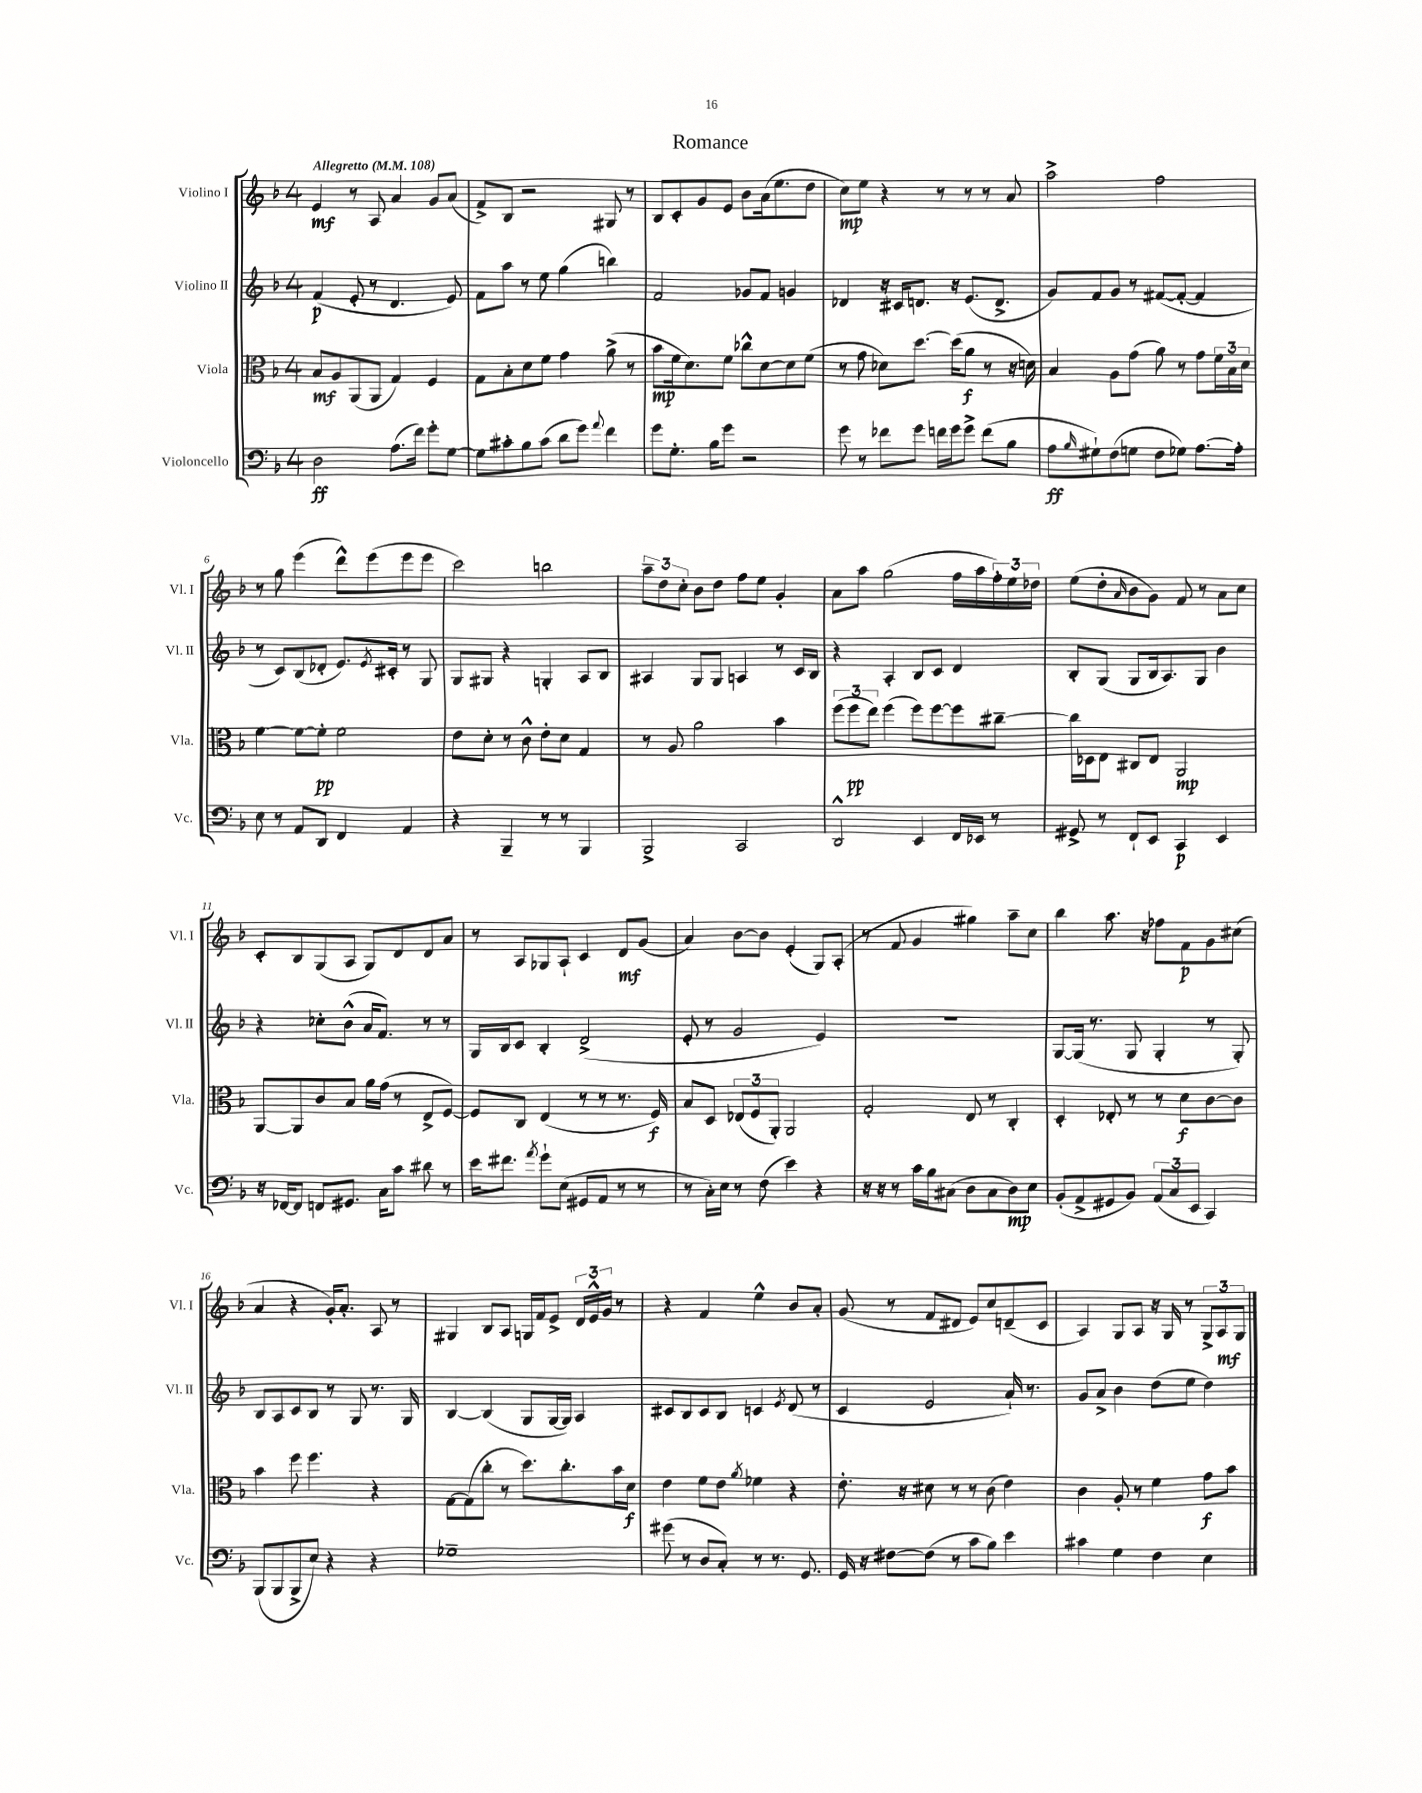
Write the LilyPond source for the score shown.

\header { title = "Romance" }
<<
\new StaffGroup <<
\new Staff = "s0" \with { instrumentName = "Violino I" shortInstrumentName = "Vl. I" } {
    \clef treble \key f \major \once \override Staff.TimeSignature.style = #'single-digit \time 4/4 \tempo "Allegretto" 4 = 108
    e'4\mf r8 a8 a'4 g'8 a'8( |
    f'8->) bes8 r2 gis8 r8 |
    bes8 c'8-. g'8 e'8 bes'8 a'16( e''8. d''8 |
    c''8\mp) e''8 r4 r8 r8 r8 a'8 |
    a''2-> f''2 |
    r8 g''8 e'''4( d'''8-^) e'''8( e'''8 e'''8 |
    c'''2) b''2 |
    \tuplet 3/2 { a''8-- d''8 c''8-. } bes'8 d''8 f''8 e''8 g'4-. |
    a'8 a''8 g''2( f''16 a''16 \tuplet 3/2 { f''16-.) e''16 des''16 } |
    e''8( d''8-. \grace { a'16 } bes'8 g'8) f'8 r8 a'8 c''8 |
    c'8-. bes8 g8( a8 g8) d'8 d'8 a'8 |
    r8 a8 ges8 a8-! c'4 d'8\mf g'8( |
    a'4) bes'8~ bes'8 e'4-.( g8) a8-.( |
    r8 f'8 g'4 gis''4) a''8-- c''8 |
    bes''4 a''8. r16 fes''8 f'8\p g'8 cis''8( |
    a'4 r4 g'16-.) a'8.-. a8 r8 |
    gis4 bes8 a8 g16 f'16 e'8-> \tuplet 3/2 { d'16 e'16-^ g'16 } r8 |
    r4 f'4 e''4-^ bes'8 a'8-. |
    g'8( r8 f'8 dis'8 e'8) c''8 d'8--( c'8 |
    a4) g8 a8 r16 g16 r8 \tuplet 3/2 { g8-> a8\mf g8 } \bar "|." |
}
\new Staff = "s1" \with { instrumentName = "Violino II" shortInstrumentName = "Vl. II" } {
    \clef treble \key f \major \once \override Staff.TimeSignature.style = #'single-digit \time 4/4
    f'4\p( e'8-. r8 d'4. e'8) |
    f'8 a''8 r8 e''8 g''4( b''4) |
    f'2 ges'8 f'8 g'4 |
    des'4 r16 cis'16 d'8. r16 e'8.( d'8.-> |
    g'8) f'8 g'8 r8 fis'8~( fis'8~-. fis'4 |
    r8 c'8) bes8( des'8-. e'8.) \acciaccatura { e'8 } cis'16-. r8 g8 |
    g8 gis8 r4 g4-. a8 bes8 |
    ais4 g8 g8 a4 r8 c'16 bes16 |
    r4 a4-. bes8 c'8 d'4 |
    bes8-. g8( g8 bes16 a8.) g8 bes'4 |
    r4 ces''8-. bes'8-^( a'16 f'8.) r8 r8 |
    g16 bes16 c'8 bes4-. d'2->( |
    e'8-. r8 g'2 e'4) |
    R1 |
    g8~ g16( r8. g8 g4-. r8 g8-.) |
    bes8 a8 c'8 bes8 r8 g8 r8. g16 |
    bes4~ bes4( g8 g16~ g16) a4 |
    cis'8 bes8 cis'8 bes8 c'4 \acciaccatura { e'8 } d'8( r8 |
    c'4 e'2 a'16-!) r8. |
    g'8 a'8-> bes'4 d''8( e''8 d''4) \bar "|." |
}
\new Staff = "s2" \with { instrumentName = "Viola" shortInstrumentName = "Vla." } {
    \clef alto \key f \major \once \override Staff.TimeSignature.style = #'single-digit \time 4/4
    bes8\mf a8 a,8( a,8 g4) f4 |
    g8 bes8-. d'8 f'8 g'4 a'8->( r8 |
    bes'8\mp f'16 d'8.) f'8 ces''8-^ d'8~ d'8 f'8( |
    r8 g'8 des'8) d''8.~ d''16( a'8\f r8 r16 d'16) |
    bes4 a8 g'8( a'8) r8 g'8 \tuplet 3/2 { f'16 bes16 d'16 } |
    f'4~ f'8~ f'8-.\pp f'2 |
    e'8 d'8-. r8 c'8-^ e'8-. d'8 g4 |
    r8 a8 a'2 bes'4 |
    \tuplet 3/2 { f''8( f''8\pp e''8) } f''4( f''8) f''8~ f''8 cis''8~-- |
    cis''16 des16 e8 cis8 e8 a,2\mp |
    a,8~ a,8 c'8 bes8 a'16 g'16( r8 e8-> f8~) |
    f8 c8 e4( r8 r8 r8. f16\f) |
    bes8 d8 \tuplet 3/2 { ees8( f8 a,8-.) } a,2 |
    g2-. e8 r8 c4-. |
    d4-. ees8-. r8 r8 d'8\f c'8~ c'8 |
    bes'4 f''8 f''4. r4 |
    g8~ g8( c''8-. r8 d''8.) c''8.-. bes'16 d'16\f |
    e'4 f'8 e'8 \acciaccatura { a'8 } fes'4 r4 |
    e'8.-. r16 dis'8 r8 r8 c'8( e'4) |
    c'4 a8-. r8 f'4 g'8\f bes'8 \bar "|." |
}
\new Staff = "s3" \with { instrumentName = "Violoncello" shortInstrumentName = "Vc." } {
    \clef bass \key f \major \once \override Staff.TimeSignature.style = #'single-digit \time 4/4
    d2\ff a8.( f'16) g'8-. g8~ |
    g8 cis'8-. bes8 cis'8( d'8 g'8) \appoggiatura { a'8 } f'4 |
    g'8 g8.-. bes16 g'8 r2 |
    g'8 r8 fes'8 g'8 f'16 g'16 g'8-> f'8( bes8 |
    a8\ff \grace { bes16 } gis8-!) f8( g8 f8 ges8) a8.~ a16-. |
    e8 r8 a,8 d,8 f,4 a,4 |
    r4 bes,,4-- r8 r8 bes,,4 |
    bes,,2-> c,2 |
    d,2-^ e,4 f,16 ees,16 r8 |
    gis,8-> r8 f,8-! e,8 c,4\p e,4 |
    r16 fes,16~ fes,8 f,8 gis,8. c16 c'8 dis'8 r8 |
    e'16 fis'8. \acciaccatura { a'8 } g'8-! e8( gis,8 a,8 r8 r8 |
    r8 c16-.) e16 r8 f8( e'4) r4 |
    r16 r16 r8 c'16 bes16 cis8( d8 cis8 d8\mp) e8 |
    bes,8-.( a,8-> gis,8 bes,8) \tuplet 3/2 { a,8( c8 e,8 } c,4) |
    bes,,8( bes,,8 bes,,8-> e8) r4 r4 |
    ges1-- |
    gis'8( r8 d8 c8-.) r8 r8. g,8. |
    g,16 r16 fis8~ fis8( r8 c'8 bes8) e'4 |
    cis'4 g4 f4 e4 \bar "|." |
}
>>
>>
